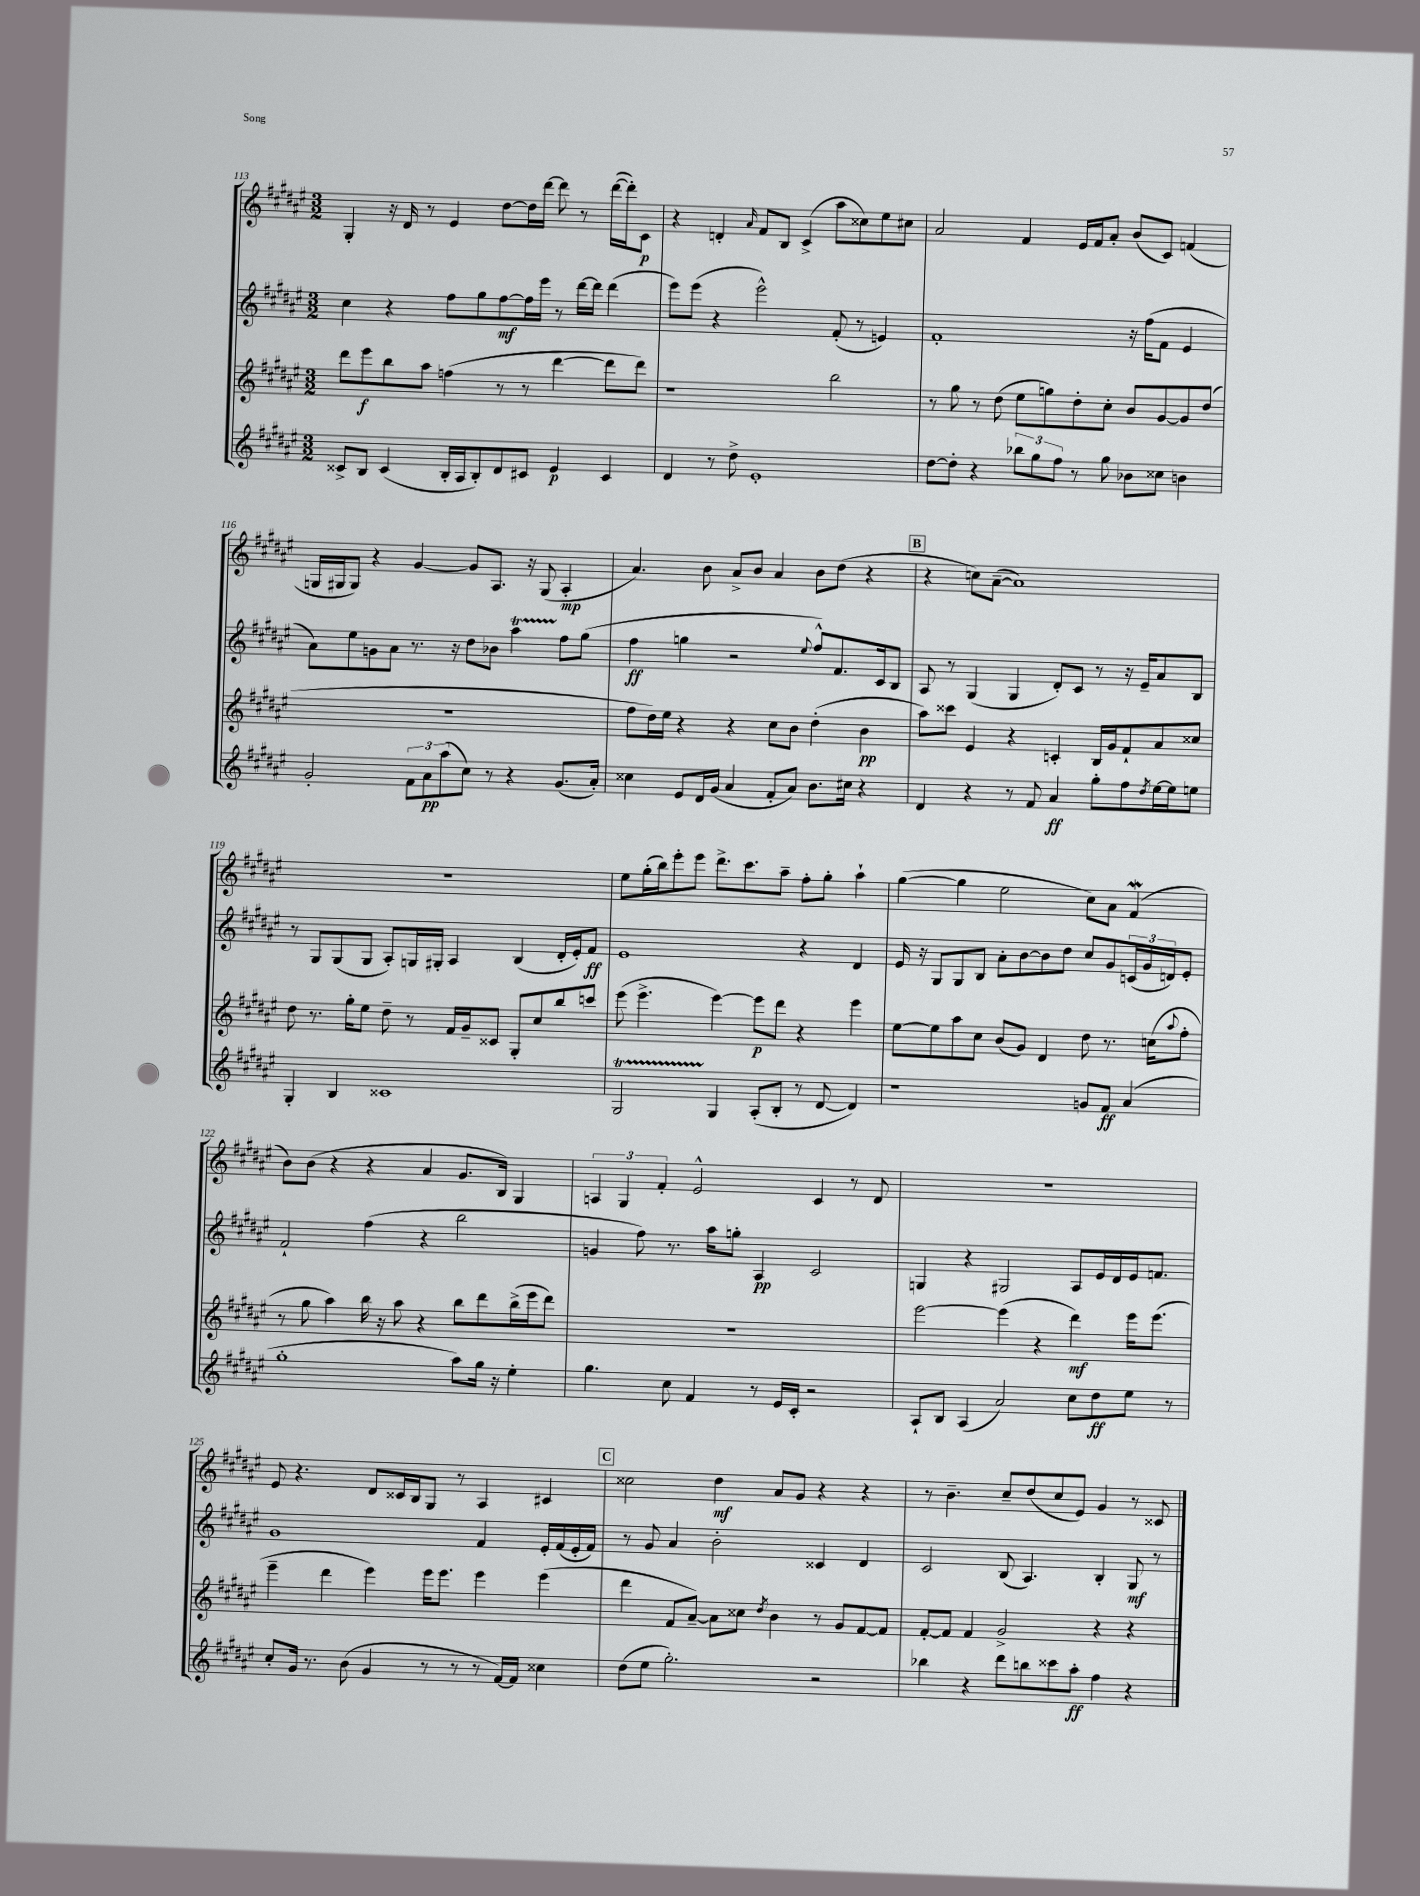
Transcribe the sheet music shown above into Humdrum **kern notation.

**kern	**kern	**kern	**kern
*staff4	*staff3	*staff2	*staff1
*clefG2	*clefG2	*clefG2	*clefG2
*k[f#c#g#d#a#e#]	*k[f#c#g#d#a#e#]	*k[f#c#g#d#a#e#]	*k[f#c#g#d#a#e#]
*M3/2	*M3/2	*M3/2	*M3/2
8c##^	8ddd#	4cc#	4G#'
8B	8eee#	.	.
(4c##	8bb	4r	16r
.	.	.	16d#
.	8aa#	.	8r
16B'	(4ff	8ff#	4e#
16A#	.	.	.
8B')	.	8gg#	.
8d#	8r	[8ff#	[8dd#
8c#	8r	16ff#]	16dd#]
.	.	16eee#	[16ddd#
4e#	[4ddd#	8r	8ddd#]
.	.	[16ddd#	8r
.	.	16ddd#]	.
4c#	8ddd#]	(4ddd#	([16ddd#
.	.	.	16ddd#'])
.	8ddd#)	.	8c#
=	=	=	=
4d#	1r	8eee#)	4r
.	.	(8eee#	.
8r	.	4r	4d'
8dd#^	.	.	.
.	.	.	16qqa#
1e#'	.	2eee#^^)	8f#
.	.	.	8B
.	.	.	(4c#^
.	2bb	(8f#'	8aa#
.	.	8r	8cc##)
.	.	4e)	8ee#
.	.	.	8cc#
=	=	=	=
[8dd#	8r	1f#'	2a#
8dd#']	8gg#	.	.
4r	8r	.	.
.	(8dd#	.	.
12bb-	8ee#	.	4f#
12gg#	.	.	.
.	8gg)	.	.
12ff#	.	.	.
8r	8dd#'	.	16e#
.	.	.	16f#
8gg#	8cc#'	.	8a#'
8b-	8b	16r	(8b
.	.	(16ff#	.
8cc##	[8g#	8f#	8c#)
4b	8g#]	4e#	(4f
.	(8dd#	.	.
=	=	=	=
2g#'	1.r	8a#)	16G
.	.	.	16G#
.	.	8ee#	8G#)
.	.	8g	4r
.	.	8a#	.
12f#	.	8.r	[4g#
12a#	.	.	.
(12aa#	.	.	.
.	.	16r	.
8cc#)	.	8dd#	8g#]
8r	.	8b-	8.A#
4r	.	4aa#	.
.	.	.	16r
.	.	.	(8G#
(8.g#	.	8ff#	4A#'
.	.	(8gg#	.
16a#')	.	.	.
=	=	=	=
4cc##	8ff#	4ff#	4.a#)
.	16dd#)	.	.
.	16ee#	.	.
8e#	4r	4gg	.
16d#	.	.	8b
(16g#	.	.	.
4a#	4r	2r	8a#^
.	.	.	8b
8f#'	8cc#	.	4a#
8a#)	8b	.	.
.	.	8qqee#	.
8.b	(4dd#'	8ff#^^)	8b
.	.	8.f#	(8dd#
16cc#	.	.	.
4r	4b	.	4r
.	.	16c#	.
.	.	8B	.
=	=	=	=
4d#	8aa#)	8A#	4r
.	8ccc##	8r	.
4r	4e#	(4G#	8cc)
.	.	.	([8a#~
8r	4r	4G#	1a#])
8f#	.	.	.
4a#	4c'	8d#')	.
.	.	8c#	.
8gg#'	16B	8r	.
.	16g#	.	.
8ff#	8f#`	16r	.
.	.	16e#~	.
8qdd#	.	.	.
[16ee#	8a#	8a#	.
16ee#]	.	.	.
8ee	8cc##	8B	.
=	=	=	=
4G#'	8dd#	8r	1.r
.	8.r	8G#	.
4B	.	(8G#	.
.	16gg#'	.	.
.	8ee#	8G#	.
1c##	8dd#~	8A#')	.
.	8r	16G	.
.	.	16G#'	.
.	16f#	4A#	.
.	16g#~	.	.
.	8c##	.	.
.	8G#'	(4B	.
.	8cc#	.	.
.	8bb	16d#'	.
.	.	16e#')	.
.	8ccc	8f#	.
=	=	=	=
2G#	(8eee#	1e#	8ee#
.	4.eee#^	.	(16gg#'
.	.	.	16bb)
.	.	.	8eee#'
.	.	.	8eee#
4G#	[4eee#)	.	8.ddd#^
.	.	.	8.ccc#
(8A#'	8eee#]	.	.
8B'	8ddd#	.	8aa#~
8r	4r	4r	8ff#'
[8d#	.	.	8gg#'
4d#])	4eee#	4d#	4aa#`
=	=	=	=
1r	[8ee#	16e#	([4gg#
.	.	16r	.
.	8ee#]	8G#	.
.	8aa#	8G#	4gg#]
.	8cc#	8B	.
.	(8b	8a#'	2ee#
.	8g#)	[8b	.
.	4d#	8b]	.
.	.	8dd#	.
8g	8dd#	8cc#	8cc#)
8f#	8.r	8g#	8a#
(4a#	.	(24c	(4f#
.	.	24g#	.
.	(16cc	.	.
.	.	24d)	.
.	8qqaa#	.	.
.	8ff#'	8e#'	.
=	=	=	=
1gg#'	8r	2f#`	8b)
.	8gg#	.	(8b
.	4aa#)	.	4r
.	16bb	(4ff#	4r
.	16r	.	.
.	8aa#	.	.
.	4r	4r	4a#
8aa#)	8bb	2bb	8.g#
16gg#	8ddd#	.	.
16r	.	.	16B)
4ee#'	(16bb^	.	4G#
.	16eee#	.	.
.	8ddd#)	.	.
=	=	=	=
4.gg#	1.r	4g	6A
.	.	.	6G#
.	.	8ff#)	.
.	.	.	6f#'
8cc#	.	8.r	.
4f#	.	.	2e#^^
.	.	16aa#	.
.	.	8gg'	.
8r	.	4A#	.
16e#	.	.	.
16c#'	.	.	.
2r	.	2c#	4c#
.	.	.	8r
.	.	.	8d#
=	=	=	=
8A#`	[2eee#	4G	1.r
8B	.	.	.
(4A#	.	4r	.
2a#)	(4eee#]	2G#	.
.	4r	.	.
8cc#	4ddd#)	8A#	.
8dd#	.	16e#	.
.	.	16d#	.
8ee#	16eee#	16e#	.
.	(8.eee#	8.f	.
8r	.	.	.
=	=	=	=
8cc#'	4eee#~	1g#	8e#
16g#	.	.	4.r
8.r	.	.	.
.	4ddd#	.	.
(8b	.	.	.
4g#	4eee#)	.	8d#
.	.	.	16c##
.	.	.	16B
8r	16eee#	.	8G#
.	8.eee#	.	.
8r	.	.	8r
8r	4eee#	4f#	4A#
[16f#)	.	.	.
16f#]	.	.	.
4cc##	(4eee#	16e#'	4c#
.	.	(16f#	.
.	.	16e#'	.
.	.	16f#)	.
=	=	=	=
(8dd#	4ddd#	8r	2cc##
8ee#	.	8g#	.
2.gg#')	8f#	4a#	.
.	[8a#~)	.	.
.	8a#]	2b'	4dd#
.	8cc##	.	.
.	8qdd#	.	.
.	4b	.	8a#
.	.	.	8g#
2r	8r	4c##	4r
.	8g#	.	.
.	[8f#	4d#	4r
.	8f#]	.	.
=	=	=	=
4bb-	[8f#'	2c#	8r
.	8f#]	.	4.b~
4r	4f#	.	.
8ddd#	2g#^	(8B	8cc#~
8bb	.	4.A#)	(8dd#
8ccc##	.	.	8cc#
8aa#'	.	.	8e#)
4ff#	4r	4B'	4g#
4r	4r	8G#	8r
.	.	8r	8c##
==	==	==	==
*-	*-	*-	*-
